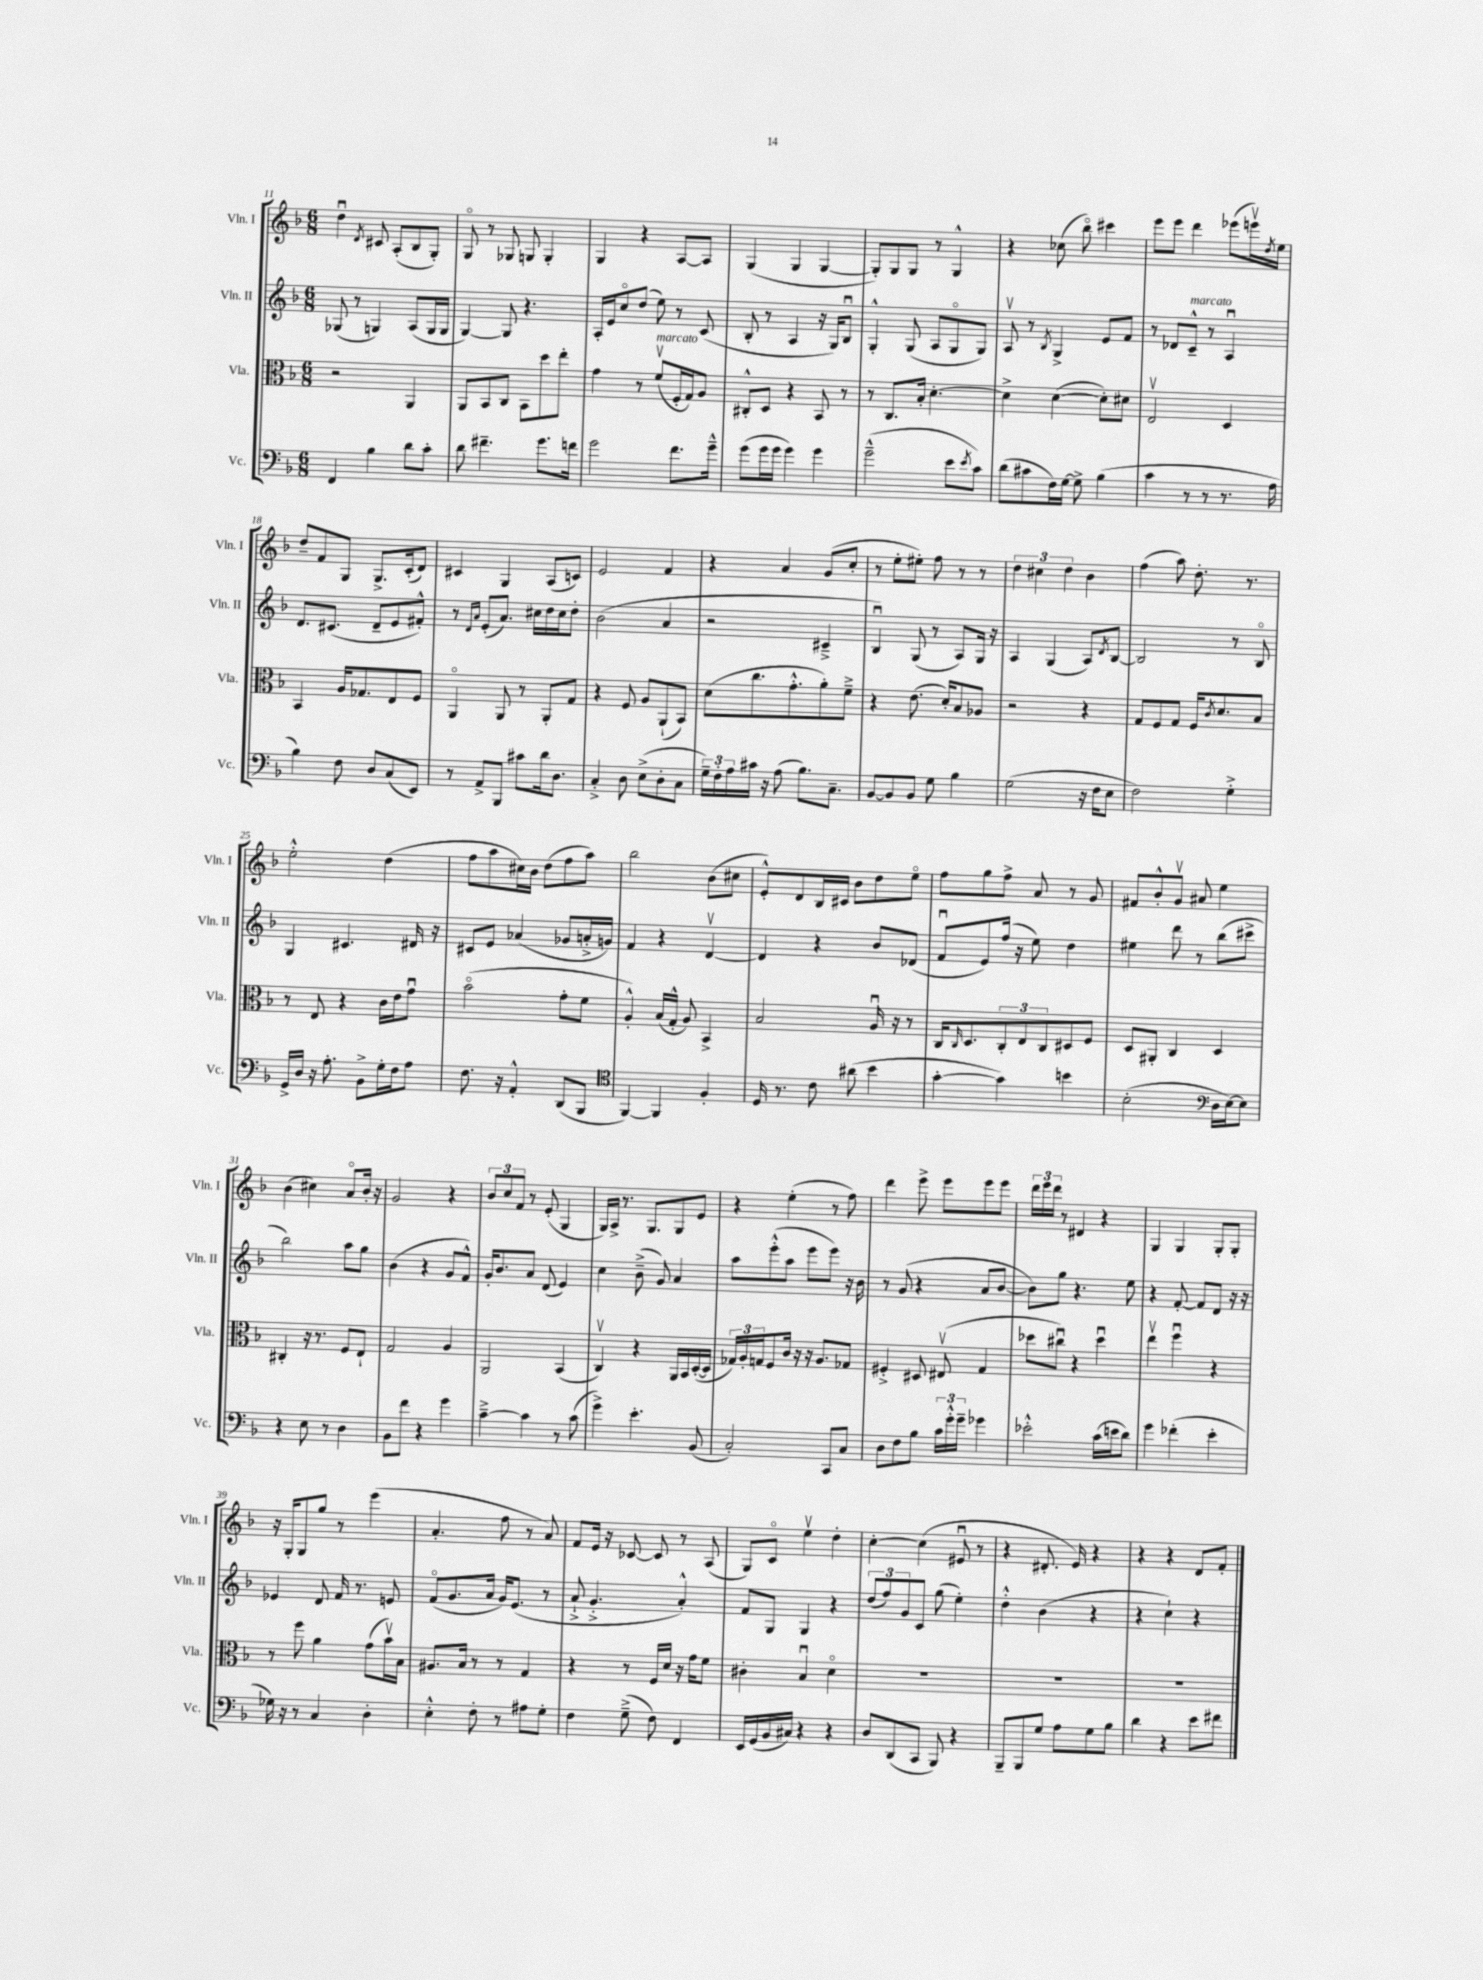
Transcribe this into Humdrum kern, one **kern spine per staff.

**kern	**kern	**kern	**kern
*staff4	*staff3	*staff2	*staff1
*clefF4	*clefC3	*clefG2	*clefG2
*k[b-]	*k[b-]	*k[b-]	*k[b-]
*M6/8	*M6/8	*M6/8	*M6/8
4FF	2r	(8G-	4ddu
.	.	8r	.
.	.	.	8qd
4B-	.	4G)	8c#
.	.	.	(8A'
8d	4AA	(8A	8B-
8c'	.	16G	8G')
.	.	16G	.
=	=	=	=
8d	8AA	[4G)	8Go
4.f#~	8BB-	.	8r
.	8C	8G]	8G-
.	8BB-	4.r	8G
8.g	8dd	.	4G'
.	8ee'	.	.
16f	.	.	.
=	=	=	=
2g	4g	16A'	4G
.	.	16e	.
.	.	8cco	.
.	8r	(8dd	4r
.	(8fv	8ee)	.
8.f	16F'	8r	[8A
.	16G)	.	.
.	8A	(8c	8A]
16g~^^	.	.	.
=	=	=	=
(8g	8C#'^^	8B-'	(4G
16g	8D	8r	.
16g	.	.	.
4g)	4r	4A	4G
4g	8BB-	16r	[4G
.	.	16G)	.
.	8r	8B-u	.
=	=	=	=
(2g~^^	8r	4G'^^	8G'])
.	8.C	.	8G
.	.	(8G	8G
.	16B-'	.	.
.	[4.d'	8A	8r
8e	.	8Go	4G^^
8qe	.	.	.
8c)	.	8G)	.
=	=	=	=
(8d	4d^]	8Av	4r
8c#	.	8r	.
.	.	8qB-	.
16F)	([4d	4G^	(8cc-
[16G	.	.	.
8G^]	.	.	8bb-o)
(4B-	8d'])	8e	4ccc#
.	8d#	8f	.
=	=	=	=
4c	2Ev	8r	8eee
.	.	8d-	8eee
8r	.	8c~^^	4ddd
8r	.	8r	.
8.r	4D	4Au	(8eee-
.	.	.	16eeev)
.	.	.	8qdd
16A	.	.	16ee
=	=	=	=
4B-)	4BB-	8.d	8dd~
.	.	.	8f
.	.	(8.c#	.
8F	16A	.	8G
.	8.G-	.	.
8D	.	8d~	8.G^
(8C	8E	8e	.
.	.	.	(16c'
8EE)	8F	8f#'^^)	8d)
=	=	=	=
8r	4AAo	8r	4c#
.	.	16qqd	.
.	.	16qqa	.
8AA^	.	(8e'	.
8BBB-	8AA	8.a)	4G
8c#	8r	.	.
.	.	16cc#	.
16d	8AA'	16dd	(8A
8.D	.	16cc#	.
.	8G	8dd'	8c)
=	=	=	=
4C'^	4r	(2b-	2e
8D	8F	.	.
(8E^	8A	.	.
8D'	(8AA`	4a	4f
8C	8BB-)	.	.
=	=	=	=
24G~)	(8d	2r	4r
24F'	.	.	.
24A	.	.	.
16c#	8.cc	.	.
16r	.	.	.
(8A	.	.	4a
.	8.g'^^	.	.
8.B-)	.	.	.
.	8a')	4c#~^	(8g
8.C~	.	.	.
.	8f~^	.	8cc'
=	=	=	=
[8BB-	4r	4B-u)	8r
8BB-]	.	.	8ee'
8BB-	(8.e	(8G	8ee#')
8G	.	8r	8ff
.	16d')	.	.
4B-	8B-	8A)	8r
.	8A-	16G	8r
.	.	16r	.
=	=	=	=
(2G	2r	4A	6dd
.	.	.	6cc#
.	.	(4G	.
.	.	.	6dd
16r	4r	8A)	4b-
16F	.	.	.
.	.	8qd	.
8E	.	[8B-	.
=	=	=	=
2F)	8G	2B-]	(4ff
.	8F	.	.
.	8G	.	8aa)
.	16F	.	8.dd'
.	8qc	.	.
.	8.d	.	.
4G'^	.	8r	.
.	.	.	8.r
.	8B-	8B-o	.
=	=	=	=
16GG^	8r	4G	2ee'^^
16D	.	.	.
16r	8E	.	.
8.A'	.	.	.
.	4r	4.c#	.
8BB-^	.	.	.
16G'	16c	.	(4dd
16F	16e	.	.
8A	8gu	16d#	.
.	.	16r	.
=	=	=	=
8.F	(2b-o	8c#	8ff
.	.	8e	8aa
16r	.	.	.
4AA'^^	.	(4a-	16cc#)
.	.	.	16b-
.	.	.	(8dd
(8DD	8g'	8g-	8ff
8BBB-	8f	16a'^	8aa)
.	.	16g)	.
=	=	=	=
*clefC4	*	*	*
[4FF)	4A'^^)	4f	2bb-
4FF]	(16B-	4r	.
.	16G'^^	.	.
.	8A)	.	.
4F'	4BB-^	[4dv	(8b-
.	.	.	8cc#
=	=	=	=
16D	2B-	4d]	8e'^^)
8.r	.	.	.
.	.	.	8d
8c	.	4r	16B-
.	.	.	16c#
(8a#	.	.	8b-
4b-	16Au	8b-	8dd
.	16r	.	.
.	8r	(8d-	8eeo
=	=	=	=
[4g'	16C	8fu	8ff
.	16qqC	.	.
.	8.D	.	.
.	.	8e)	8gg
4g])	12C'	(16ff	8ff^
.	.	16r	.
.	12E	.	.
.	.	8ee)	8a
.	12C	.	.
4b	8D#	4dd	8r
.	8F	.	8g
=	=	=	=
(2B-'	8D	4ee#	8f#
.	8AA#'	.	8b-'^^
.	4C	8ddd	8gv
.	.	8r	8a#
*clefF4	*	*	*
16D	4D	(8bb-	4ee
[16E)	.	.	.
8E]	.	8ccc#^	.
=	=	=	=
4r	4C#'	2bb-)	(4b-
8E	16r	.	4cc#)
.	8.r	.	.
8r	.	.	.
4D	8F	8aa	8ao
.	8E`	8gg	16b-'
.	.	.	16r
=	=	=	=
8BB-	2G	(4b-	2g
8f	.	.	.
4r	.	4r	.
4g	4A	8g	4r
.	.	8f^^)	.
=	=	=	=
[4c~^	2AA	16g'	12b-
.	.	8.b-	.
.	.	.	12cc
.	.	.	12f
4c]	.	8a	8r
.	.	(8d	(8e'
8r	(4BB-	4e)	4G
(8c	.	.	.
=	=	=	=
4g^)	4Cv)	4cc	16G)
.	.	.	16A^
.	.	.	8.r
4.e'	4r	(8b-~^	.
.	.	.	8.G
.	.	8g)	.
.	16AA	4a	8G
.	16BB-	.	.
(8BB-	([16D'	.	8e
.	16D]	.	.
=	=	=	=
2C')	24G-)	8aa	4r
.	24A'	.	.
.	24G	.	.
.	8F	(8eee'^^	.
.	16c	8aa	(4ee'
.	16r	.	.
.	16r	8eee	.
.	8.A	.	.
8CC	.	8eee)	8r
8C	8G-	16r	8ff)
.	.	16b-	.
=	=	=	=
8D	4F#'^	8r	4ddd
8F	.	(8g	.
8B-	8D#	4r	8eee^
24c	(8E#v	.	8eee
24g'^^	.	.	.
24g~	.	.	.
4g-	4G	8a	8eee
.	.	[8b-	8eee
=	=	=	=
2e-'^^	8dd-	8b-])	24ddd
.	.	.	24eee
.	.	.	24ddd
.	8cc#u)	8gg	8r
.	4r	4.r	4d#
(16c	4dd-u	.	4r
16e	.	.	.
8d)	.	8ee	.
=	=	=	=
4g	4eev	4r	4G
(4f-'	4ffu	[8f'	4G
.	.	8f]	.
4e'	4r	8d	8G'
.	.	16r	8G'
.	.	16r	.
=	=	=	=
16G-)	8r	4e-	16r
16r	.	.	16G'
8r	8ff	.	8G
4C	4a	8d	8gg
.	.	16f	8r
.	.	8.r	.
4D'	(8g	.	(4eee
.	16b-v)	8e	.
.	16B-	.	.
=	=	=	=
4E'^^	8.A#	(8fo	4.a'
.	.	8.g	.
.	16B-	.	.
8F'	8r	.	.
.	.	16a	.
8r	8r	16g)	8ff
.	.	(8.e	.
8A#	4G	.	8r
8G'	.	8r	8a)
=	=	=	=
4F	4r	8a`^	8f
.	.	4.g'^	16e
.	.	.	16r
(8G~^	8r	.	[8c-
8F)	16F	.	8c-]
.	16d	.	.
4FF	16r	4a'^^)	8r
.	16g	.	.
.	8f	.	(8A
=	=	=	=
16EE	4c#'	8f	8G)
(16GG	.	.	.
16BB-	.	8G	8co
16C#)	.	.	.
4r	4B-u	4G	4eev
4r	4do	4r	4dd'
=	=	=	=
8D	2.r	(12dd	[4cc'
.	.	12ff)	.
(8DD	.	.	.
.	.	12g	.
8CC	.	8c	(4cc]
8BBB-)	.	(8gg	.
4r	.	4ee')	8e#u
.	.	.	8r
=	=	=	=
8BBB-~	2.r	4dd'^^	4r
8BBB-	.	.	.
8G	.	(4b-	8.d#'
8A	.	.	.
.	.	.	16e)
8G	.	4r	4r
8B-	.	.	.
=	=	=	=
4d	2.r	4r	4r
4r	.	4cc`)	4r
8e	.	4r	8d
8f#	.	.	8f'
==	==	==	==
*-	*-	*-	*-
